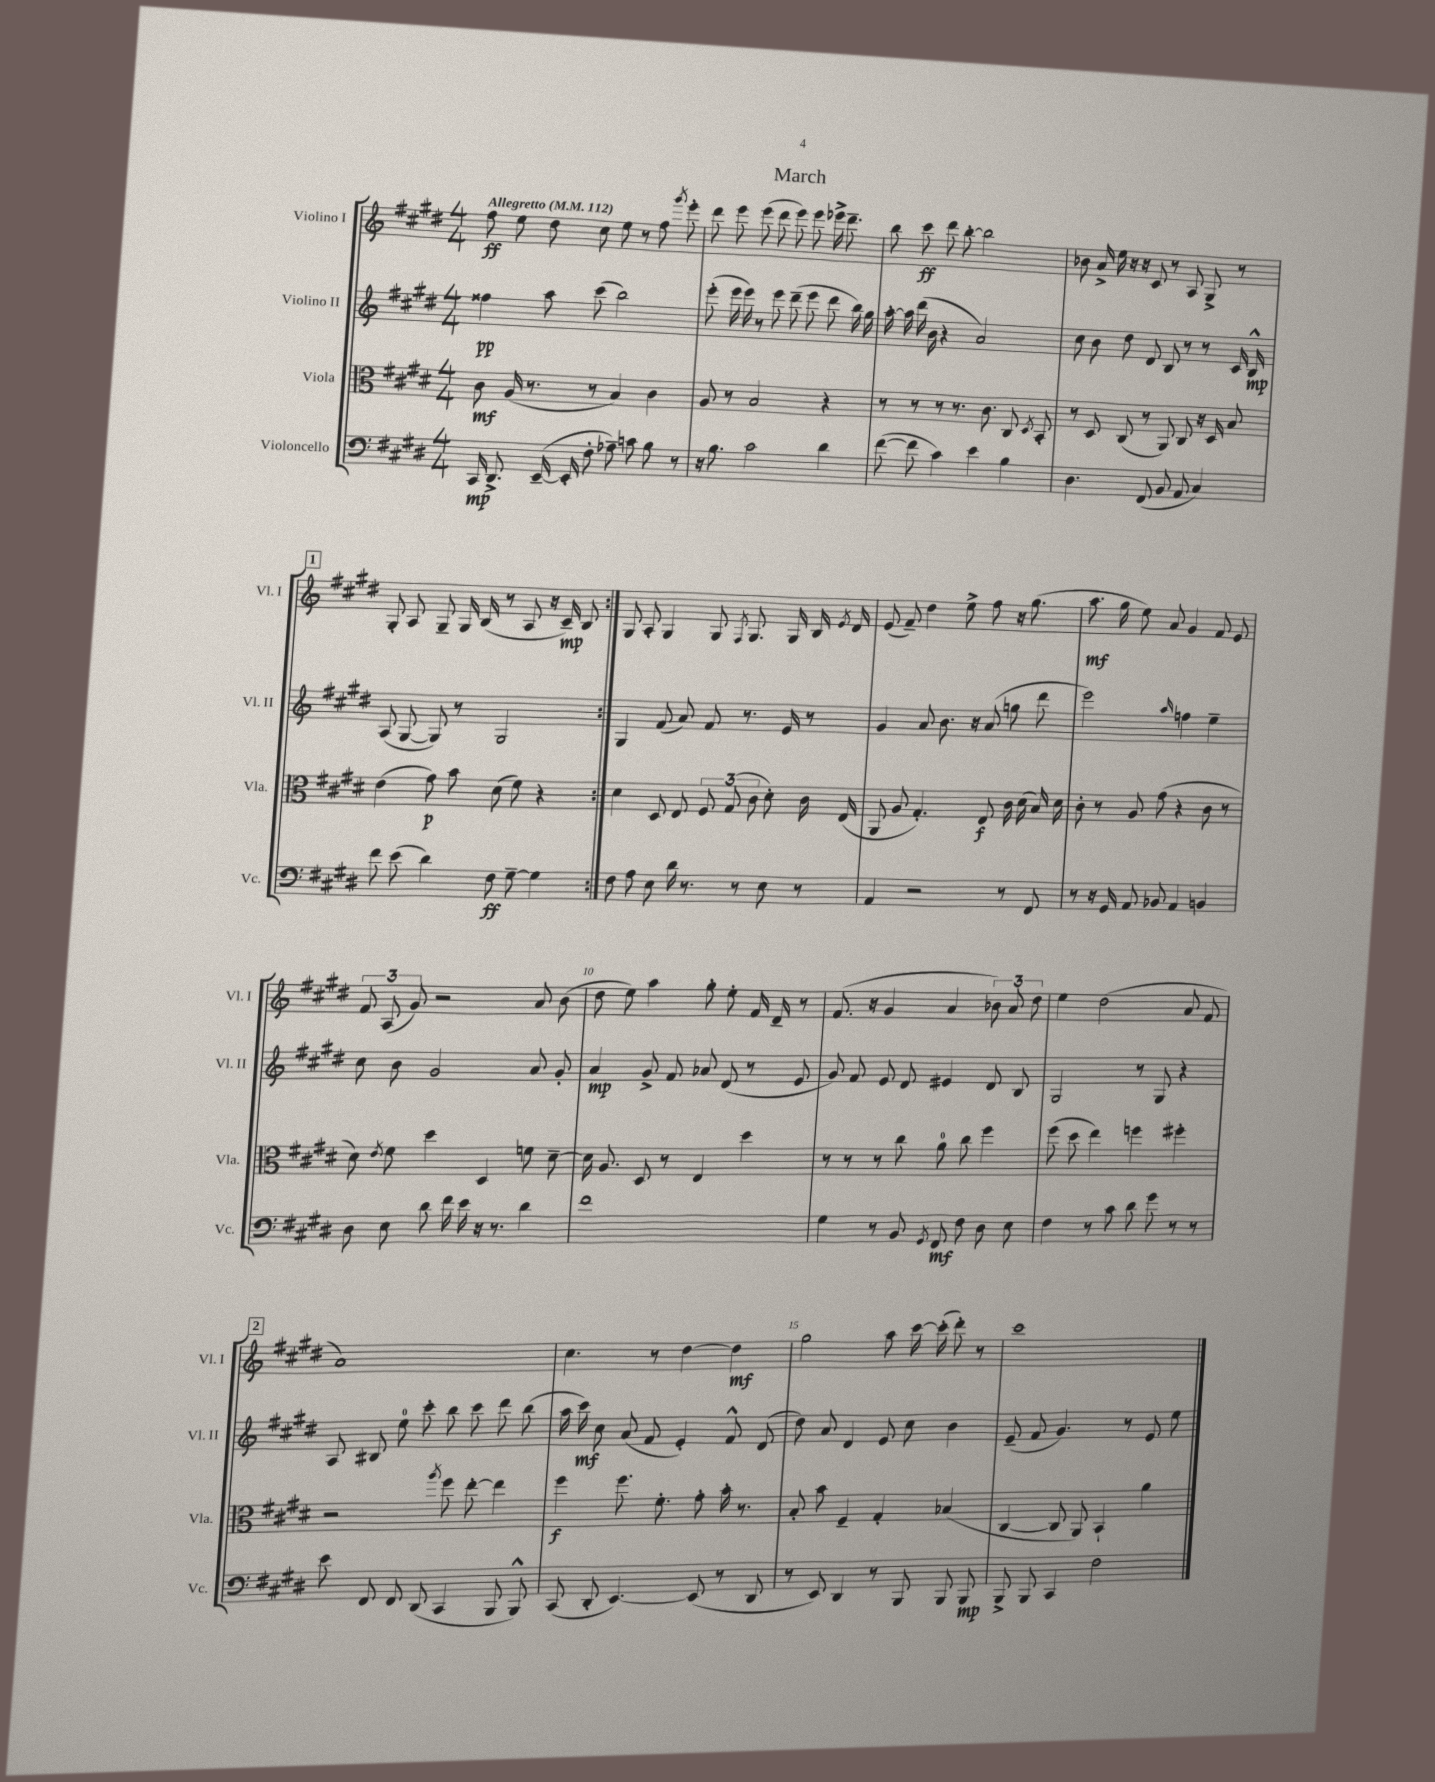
\header { title = "March" }
<<
\new StaffGroup <<
\new Staff = "s0" \with { instrumentName = "Violino I" shortInstrumentName = "Vl. I" } {
    \clef treble \key e \major \numericTimeSignature \time 4/4 \tempo "Allegretto" 4 = 112
    \autoBeamOff \repeat volta 2 { fis''8\ff e''8 dis''8 cis''8 e''8 r8 fis''8 \acciaccatura { gis'''8 } e'''8-. |
    dis'''8 e'''8 e'''8( dis'''8 e'''8) e'''8 ees'''16-> dis'''8.-- |
    b''8 cis'''8\ff dis'''8 b''8~-. b''2 |
    bes'8 a'16-> e''16 r16 r16 cis'8 r8 a8 gis8-> r8 |
    \mark \markup { \box "1" } gis8-. a8 gis8-- gis16 b16( r8 a8 r16 cis'16--\mp) b8 | }
    gis8 a8-. gis4 gis8 \acciaccatura { fis8 } gis8. gis16 b16 \acciaccatura { e'8 } dis'16 |
    e'8( fis'8--) dis''4 e''8-> fis''8 r16 gis''8.( |
    a''8.\mf gis''16 e''8) a'8 gis'4 fis'8 e'8 |
    \tuplet 3/2 { fis'8 a8( gis'8) } r2 a'8 b'8( |
    dis''8 e''8) a''4 gis''8-. e''8-. fis'16 dis'16-- r8 |
    fis'8.( r16 gis'4 a'4 \tuplet 3/2 { bes'8) a'8 dis''8 } |
    e''4 dis''2( a'8 fis'8 |
    \mark \markup { \box "2" } a'1) |
    cis''4. r8 dis''4~ dis''4\mf |
    gis''2 a''8 cis'''16~ cis'''16-.( dis'''8-.) r8 |
    cis'''1 \bar "|." |
}
\new Staff = "s1" \with { instrumentName = "Violino II" shortInstrumentName = "Vl. II" } {
    \clef treble \key e \major \numericTimeSignature \time 4/4
    \autoBeamOff \repeat volta 2 { fisis''4\pp a''8 cis'''8( b''2) |
    e'''8-.( e'''16 e'''16) r8 e'''8 dis'''8--( e'''8 dis'''8 b''16) gis''16 |
    a''16~-. a''16 dis'''16( b'16 r4 a'2) |
    cis''8 b'8 dis''8 dis'8 b8 r8 r8 cis'16 b16-^\mp |
    \mark \markup { \box "1" } a8( gis8~ gis8) r8 gis2 | }
    gis4 fis'8( a'8) fis'8 r8. e'16 r8 |
    gis'4 a'8 b'8. r16 a'8( g''8 dis'''8 |
    e'''2) \grace { a''16 } f''4 e''4-- |
    cis''8 b'8 gis'2 a'8 gis'8-. |
    a'4\mp gis'8-> fis'8 aes'8 dis'8( r8 e'8 |
    gis'8) fis'8 e'8 dis'8 eis'4 dis'8 b8 |
    gis2 r8 gis8 r4 |
    \mark \markup { \box "2" } a8 bis8 e''8-0 cis'''8-. b''8 cis'''8 dis'''8 b''8( |
    a''16 cis'''16\mf) cis''8 a'8( fis'8 e'4-.) fis'8-^ dis'8( |
    dis''8) a'8 dis'4 e'8 cis''8 b'4 |
    e'8--( fis'8 gis'4.) r8 e'8 e''8 \bar "|." |
}
\new Staff = "s2" \with { instrumentName = "Viola" shortInstrumentName = "Vla." } {
    \clef alto \key e \major \numericTimeSignature \time 4/4
    \autoBeamOff \repeat volta 2 { cis'8\mf a16( r8. r8 b4) cis'4 |
    a8 r8 b2 r4 |
    r8 r8 r8 r8. cis'8. cis8 \acciaccatura { dis8 } b,8-. |
    r8 dis8 cis8( r8 a,8) cis8 r16 dis16 b8 |
    \mark \markup { \box "1" } e'4( gis'8\p) b'8 dis'8( fis'8) r4 | }
    dis'4 dis8 e8 \tuplet 3/2 { fis8 gis8( cis'8 } dis'8-.) cis'16 e16( |
    a,8 a8 gis4.-.) e8\f cis'16 dis'16( b16) dis'16 |
    cis'8-. r8 a8 gis'8( r4 cis'8 r8 |
    dis'8) \acciaccatura { e'8 } fis'8 dis''4 dis4 f'8 dis'8~-- |
    dis'16 a8. dis8 r8 e4 dis''4 |
    r8 r8 r8 cis''8 a'8-0 cis''8 fis''4 |
    fis''8( dis''8 e''4) f''4 fis''4-. |
    \mark \markup { \box "2" } r2 \acciaccatura { a''8 } fis''8 e''8~-. e''4 |
    fis''4\f fis''8. fis'8.-. gis'8-. b'16-. r8. |
    b8-. b'8 fis4-- gis4-. bes4( |
    cis4~ cis8 a,8) b,4-! a'4 \bar "|." |
}
\new Staff = "s3" \with { instrumentName = "Violoncello" shortInstrumentName = "Vc." } {
    \clef bass \key e \major \numericTimeSignature \time 4/4
    \autoBeamOff \repeat volta 2 { cis,16\mp dis,8.-> e,16~--( e,16-. fis8-. aes8--) c'8 b8 r8 |
    r16 b8. cis'2 dis'4 |
    fis'8~( fis'8 cis'4) e'4 b4 |
    dis4. fis,8( b,8 a,8 cis4) |
    \mark \markup { \box "1" } fis'8 e'8( dis'4) fis8\ff gis8~-- gis4 | }
    fis8 a8 e8 dis'16 r8. r8 e8 r8 |
    a,4 r2 r8 fis,8 |
    r8 r16 gis,16 a,8 bes,8 a,4 b,4 |
    dis8 e8 dis'8 fis'16 e'16 r16 r8. dis'4 |
    fis'1 |
    gis4 r8 b,8 \acciaccatura { gis,8 } fis,8\mf fis8 dis8 e8 |
    fis4 r8 cis'8 dis'8 gis'8 r8 r8 |
    \mark \markup { \box "2" } e'8 fis,8 fis,8 dis,8( cis,4 b,,8 b,,8-^) |
    cis,8( dis,8-. e,4.~) e,8( r8 dis,8 |
    r8 e,8) dis,4 r8 b,,8 b,,8 b,,8\mp |
    b,,8-> b,,8 cis,4 fis2 \bar "|." |
}
>>
>>
\layout { \context { \Score \override BarNumber.break-visibility = ##(#f #t #t) barNumberVisibility = #(every-nth-bar-number-visible 5) } }
